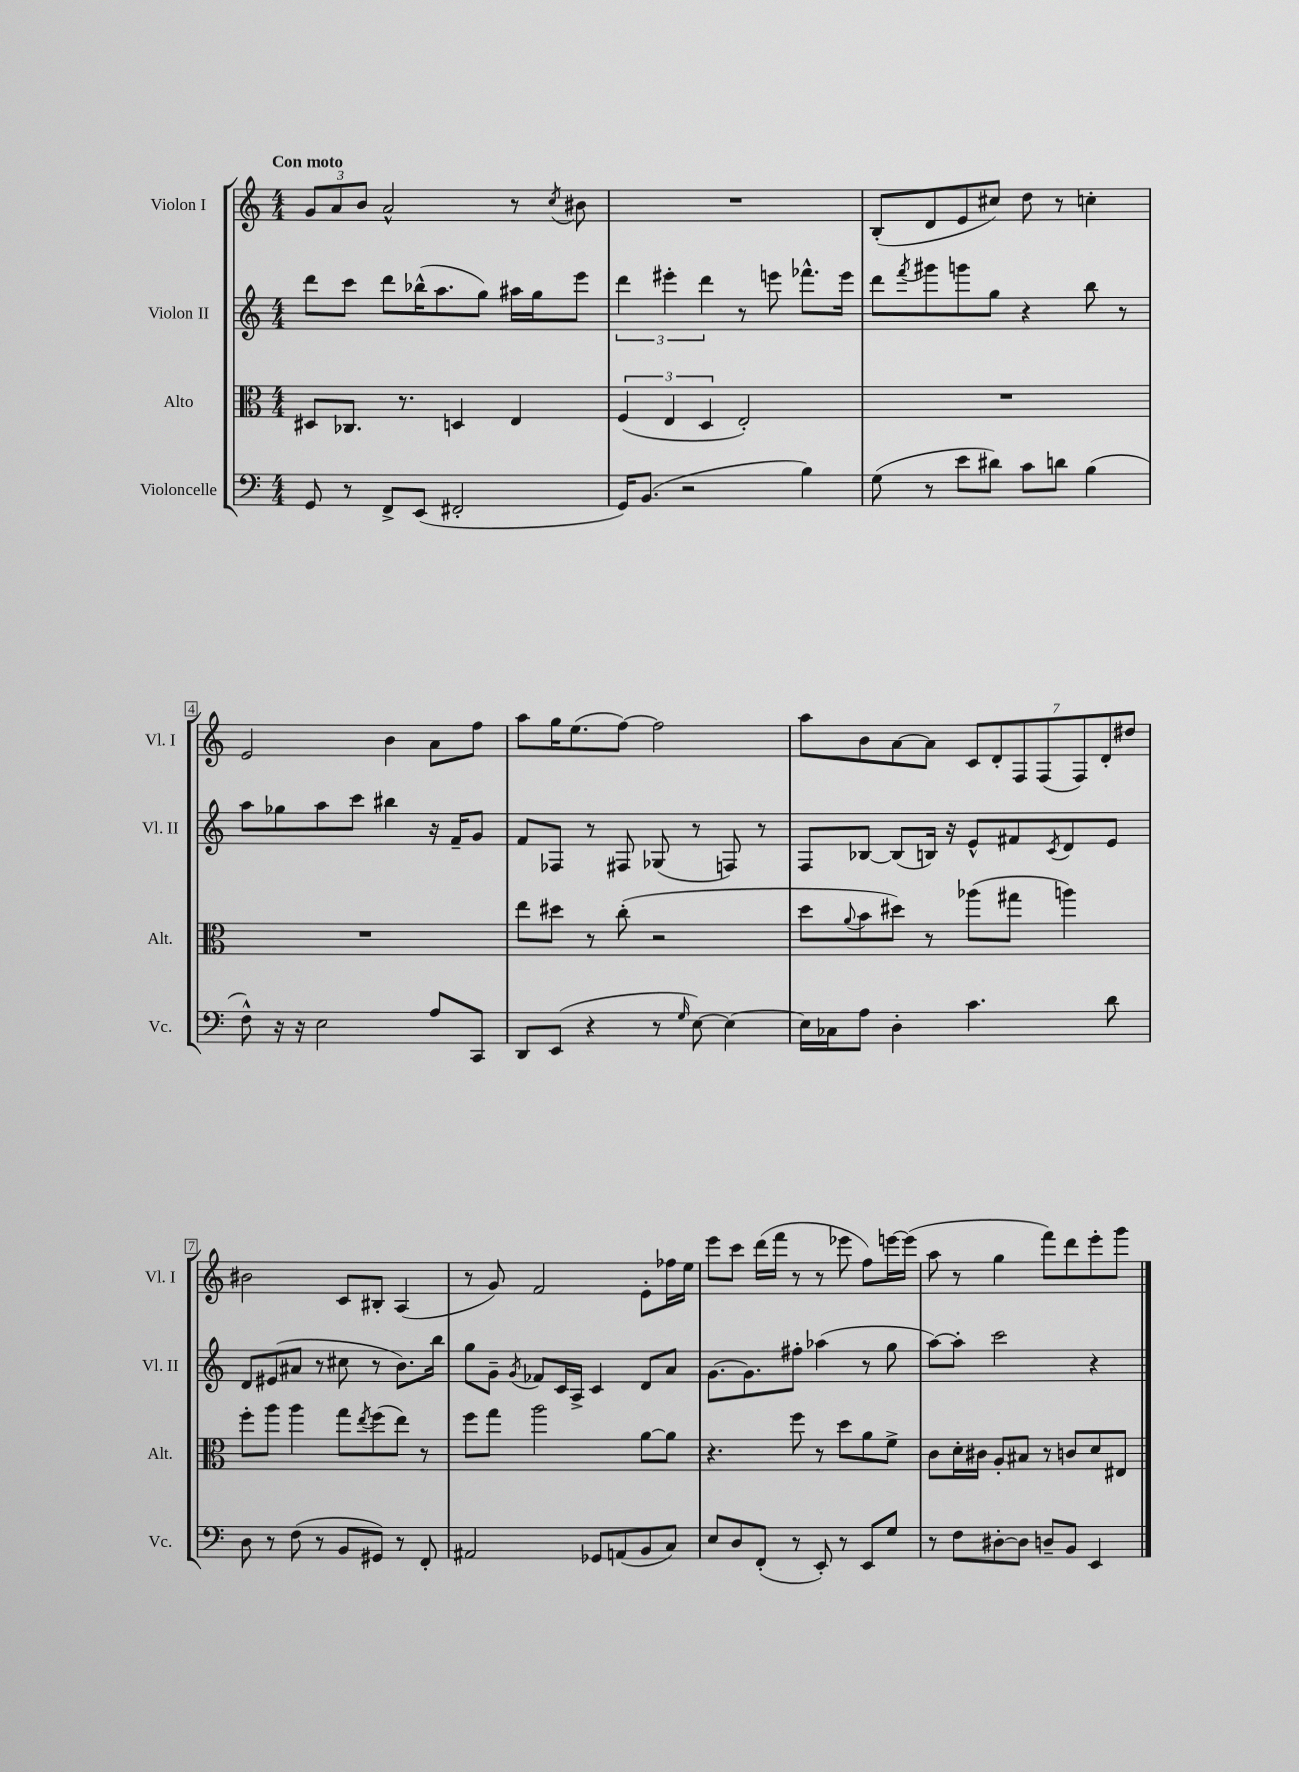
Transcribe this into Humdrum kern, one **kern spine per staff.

**kern	**kern	**kern	**kern
*staff4	*staff3	*staff2	*staff1
*clefF4	*clefC3	*clefG2	*clefG2
*k[]	*k[]	*k[]	*k[]
*M4/4	*M4/4	*M4/4	*M4/4
8GG	8D#	8ddd	12g
.	.	.	12a
8r	8.C-	8ccc	.
.	.	.	12b
8FF^	.	8ddd	2a^^
.	8.r	.	.
(8EE	.	(16bb-^^	.
.	.	8.aa	.
2FF#'	4D	.	.
.	.	8gg)	.
.	4E	16aa#	8r
.	.	16gg	.
.	.	.	8qcc
.	.	8eee	8b#
=	=	=	=
16GG)	(6F	6ddd	1r
(8.BB	.	.	.
.	6E	6eee#'	.
2r	.	.	.
.	6D	6ddd	.
.	2E')	8r	.
.	.	8eee	.
4B)	.	8.fff-^^	.
.	.	16eee	.
=	=	=	=
(8G	1r	8ddd	(8B'
.	.	8qfff	.
8r	.	8ggg#	8d
8e	.	8ggg	8e
8d#)	.	8gg	8cc#)
8c	.	4r	8dd
8d	.	.	8r
(4B	.	8bb	4cc'
.	.	8r	.
=	=	=	=
8F^^)	1r	8aa	2e
16r	.	8gg-	.
16r	.	.	.
2E	.	8aa	.
.	.	8ccc	.
.	.	4bb#	4b
8A	.	16r	8a
.	.	16f~	.
8CC	.	8g	8ff
=	=	=	=
8DD	8ee	8f	8aa
(8EE	8dd#	8F-	16gg
.	.	.	(8.ee
4r	8r	8r	.
.	(8cc'	8F#	[8ff)
8r	2r	(8G-	2ff]
16qqG	.	.	.
[8E)	.	8r	.
4E_	.	8F)	.
.	.	8r	.
=	=	=	=
16E]	8dd	8F	8aa
16C-	.	.	.
.	8qqa	.	.
8A	8b	[8B-	8b
4D'	8dd#)	(8B-]	[8a
.	8r	16B)	8a]
.	.	16r	.
4.c	(8aa-	8e^^	14c
.	.	.	14d'
.	8gg#	8f#	.
.	.	.	14F
.	.	.	(14F
.	.	8qc	.
.	4aa)	8d	.
.	.	.	14F)
.	.	.	14d'
8d	.	8e	.
.	.	.	14dd#
=	=	=	=
8D	8ff'	8d	2b#
8r	8aa	(8e#	.
(8F	4aa	8a#	.
8r	.	8r	.
8BB	8gg	8cc#	8c
.	8qee	.	.
8GG#)	(8ff	8r	8B#'
8r	8ee)	8.b)	(4A
8FF'	8r	.	.
.	.	16bb	.
=	=	=	=
2AA#	8ff	8gg	8r
.	8gg	8g~	8g)
.	.	8qg	.
.	2aa	8f-	2f
.	.	16c	.
.	.	16A^	.
8GG-	.	4c	.
(8AA	.	.	.
8BB	[8a	8d	8e'
8C)	8a]	8a	16ff-
.	.	.	16ee
=	=	=	=
8E	4.r	[8.g	8eee
8D	.	.	8ccc
.	.	8.g]	.
(8FF'	.	.	(16ddd
.	.	.	16fff
8r	8ff	8ff#'	8r
8EE')	8r	(4aa-	8r
8r	8dd	.	8eee-
8EE	8a	8r	8ff)
8G	8f^	8gg	[16eee
.	.	.	(16eee]
=	=	=	=
8r	8c	[8aa)	8aa
8F	16d'	8aa']	8r
.	16c#	.	.
[8D#'	8A'	2ccc	4gg
8D#]	8B#	.	.
8D~	8r	.	8fff)
8BB	8c	.	8ddd
4EE	8d	4r	8eee'
.	8E#	.	8ggg
==	==	==	==
*-	*-	*-	*-
